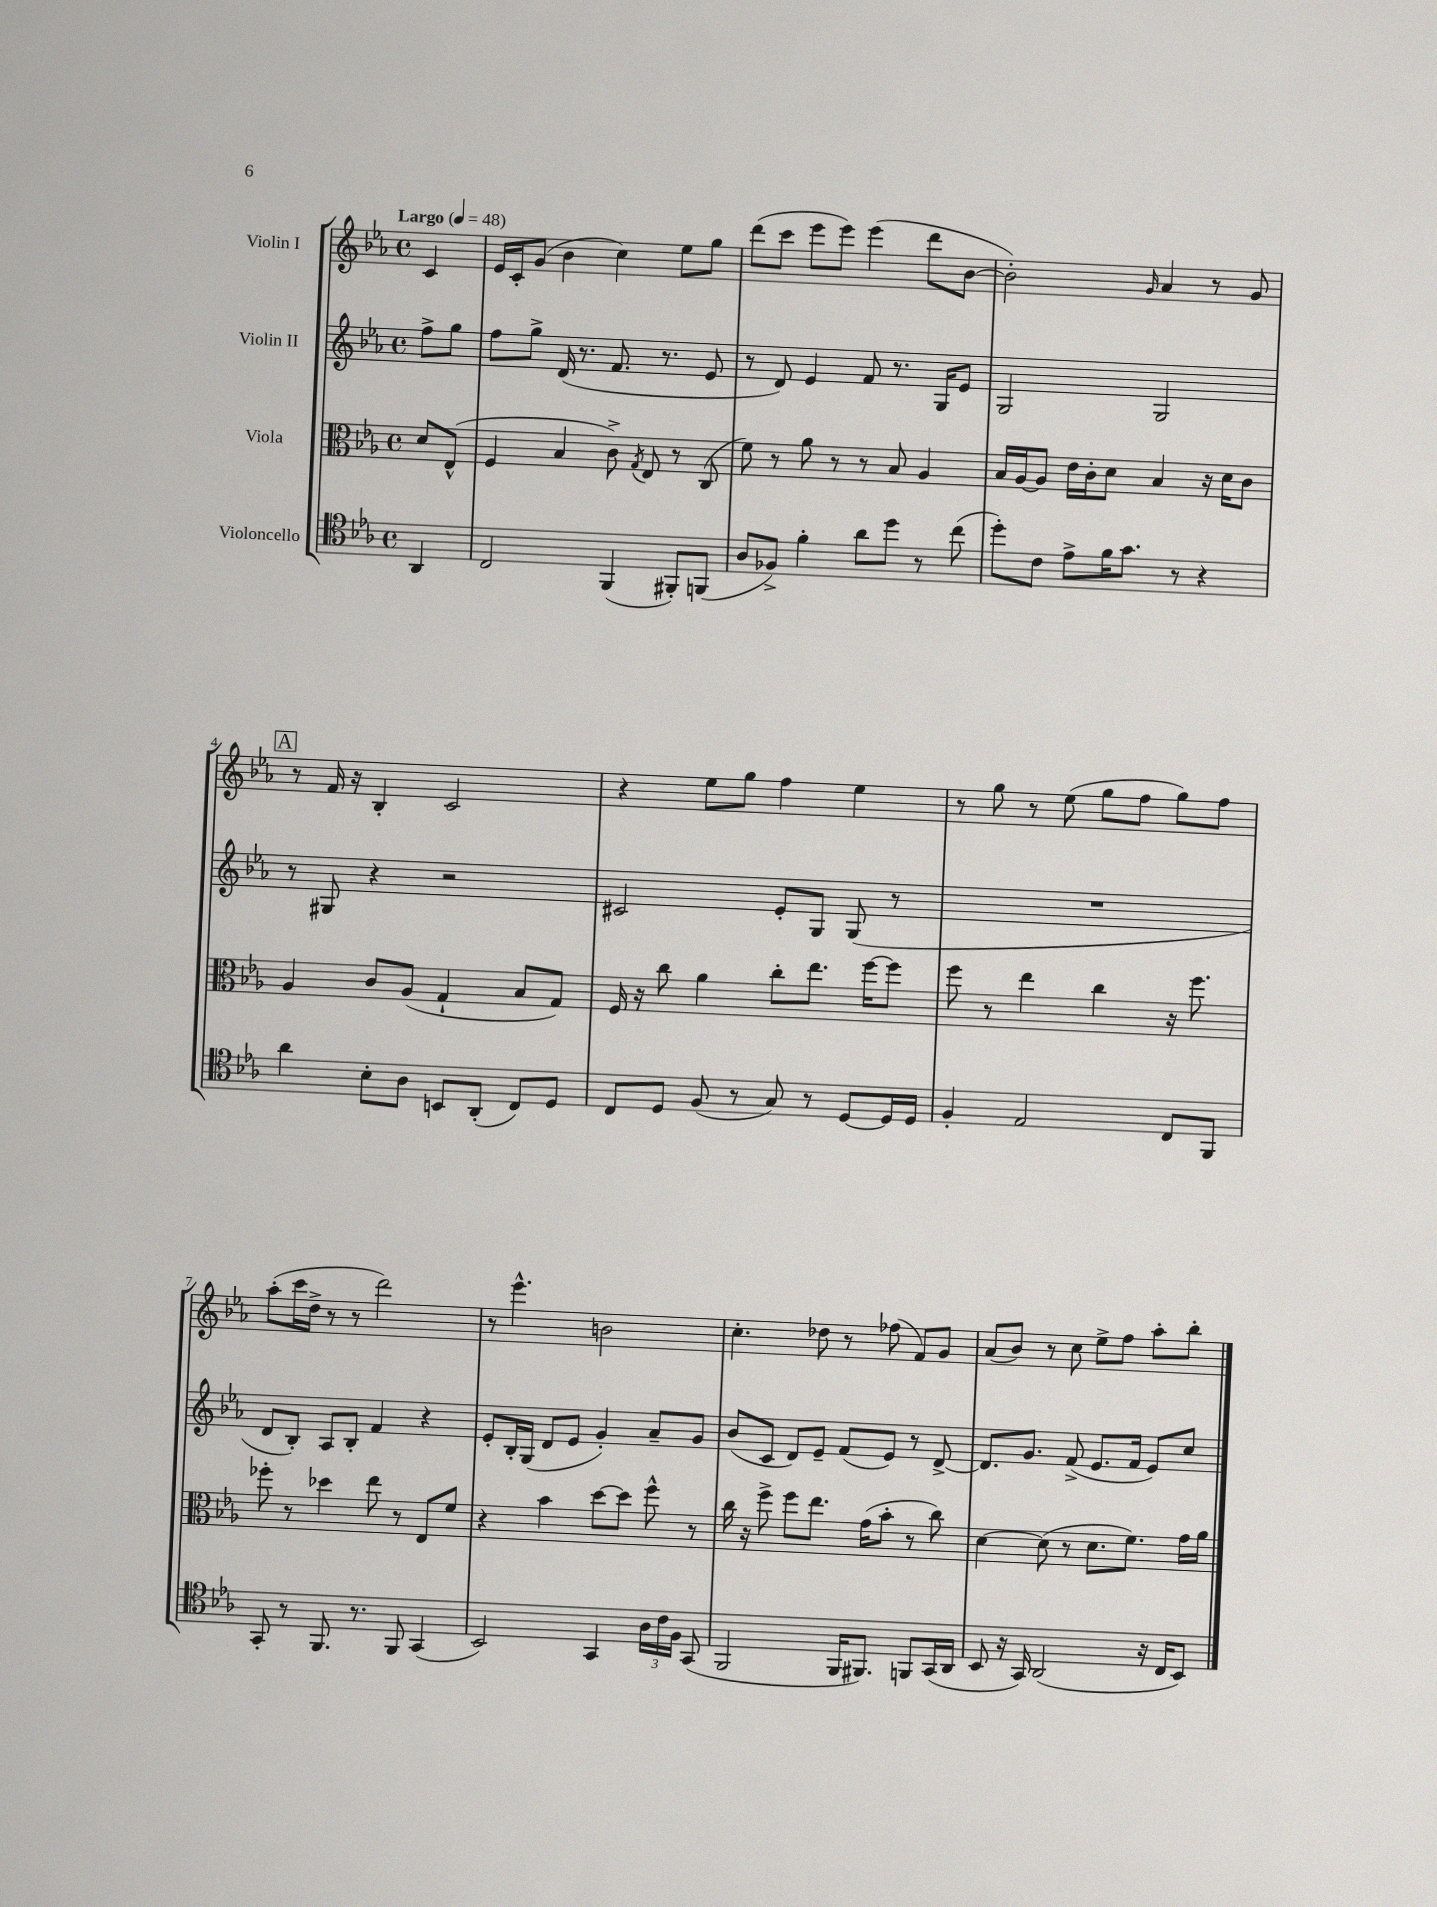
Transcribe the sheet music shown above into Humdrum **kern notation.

**kern	**kern	**kern	**kern
*staff4	*staff3	*staff2	*staff1
*clefC4	*clefC3	*clefG2	*clefG2
*k[b-e-a-]	*k[b-e-a-]	*k[b-e-a-]	*k[b-e-a-]
*M4/4	*M4/4	*M4/4	*M4/4
*met(c)	*met(c)	*met(c)	*met(c)
*MM48	*MM48	*MM48	*MM48
4AA-	8d	8ff^	4c
.	(8E-^^	8gg	.
=	=	=	=
2C	4F	8ff	16e-
.	.	.	16c'
.	.	8gg^	(8g
.	4B-	(16d	4b-
.	.	8.r	.
(4FF	8c^)	8.f	4cc)
.	8qG	.	.
.	8E-	.	.
.	.	8.r	.
8FF#')	8r	.	8ee-
(8FF	(8C	8e-	8gg
=	=	=	=
8A-	8f)	8r	(8ddd
8F-^)	8r	8d)	8ccc
4f'	8a-	4e-	8eee-
.	8r	.	8eee-)
8a-	8r	8f	(4eee-
8dd	8B-	8.r	.
8r	4A-	.	8ddd
.	.	16G	.
(8cc	.	8e-	[8b-
=	=	=	=
8dd')	16B-	2G	2b-'])
.	[16A-	.	.
8c	8A-]	.	.
8e-^	16e-	.	.
.	16c'	.	.
16f	8d	.	.
8.g	.	.	.
.	.	.	16qqg
.	4B-	2G	4a-
8r	.	.	.
4r	16r	.	8r
.	16d	.	.
.	8c	.	8g
=	=	=	=
4a-	4A-	8r	8r
.	.	8G#	16f
.	.	.	16r
8B-'	8c	4r	4B-'
8A-	(8A-	.	.
8BB	4G`	2r	2c
(8AA-'	.	.	.
8C)	8B-	.	.
8D	8G)	.	.
=	=	=	=
8C	16F	2c#	4r
.	16r	.	.
8D	8cc	.	.
(8F	4a-	.	8ee-
8r	.	.	8gg
8G)	8cc'	8e-'	4ff
8r	8.ee-	8G	.
[8D	.	(8G	4ee-
.	[16ff	.	.
16D]	8ff]	8r	.
16D	.	.	.
=	=	=	=
4F'	8ff	1r	8r
.	8r	.	8gg
2E-	4ee-	.	8r
.	.	.	(8ee-
.	4cc	.	8gg
.	.	.	8ff
8C	16r	.	8gg)
.	8.ff	.	.
8FF	.	.	8ff
=	=	=	=
8GG'	8ff-'	8d	(8aa-'
8r	8r	8B-')	16ccc
.	.	.	16dd^
8.FF	4dd-	8A-	8r
.	.	8B-'	8r
8.r	.	.	.
.	8ee-	4f	2ddd)
8FF	8r	.	.
(4GG	8E-	4r	.
.	8f	.	.
=	=	=	=
2BB-)	4r	8e-'	8r
.	.	16B-'	4.eee-^^
.	.	(16G	.
.	4b-	8d	.
.	.	8e-	.
4GG	[8dd	4g')	2b
.	8dd]	.	.
24A-	8ff^^	8a-~	.
24c	.	.	.
24F	.	.	.
(8GG	8r	8g	.
=	=	=	=
2FF	16cc	(8b-	4.cc'
.	16r	.	.
.	8ff^	8c	.
.	8ff	8d)	.
.	8.ee-	8e-~	8dd-
16FF	.	(8f	8r
8.FF#)	(16g	.	.
.	8b-'	8e-)	(8ff-
8FF	8r	8r	8f)
(16GG	8cc)	[8d^	8g
16AA-	.	.	.
=	=	=	=
8BB-	[4d	8.d]	(8a-
16r	.	.	8b-)
16GG)	.	8.g	.
(2AA-	(8d]	.	8r
.	8r	(8f^	8cc
.	8.d	8.e-	8ee-^
.	.	.	8ff
.	8.f)	16f	.
16r	.	8e-)	8aa-'
16C	.	.	.
8BB-)	16g	8cc	8bb-'
.	16a-	.	.
==	==	==	==
*-	*-	*-	*-
